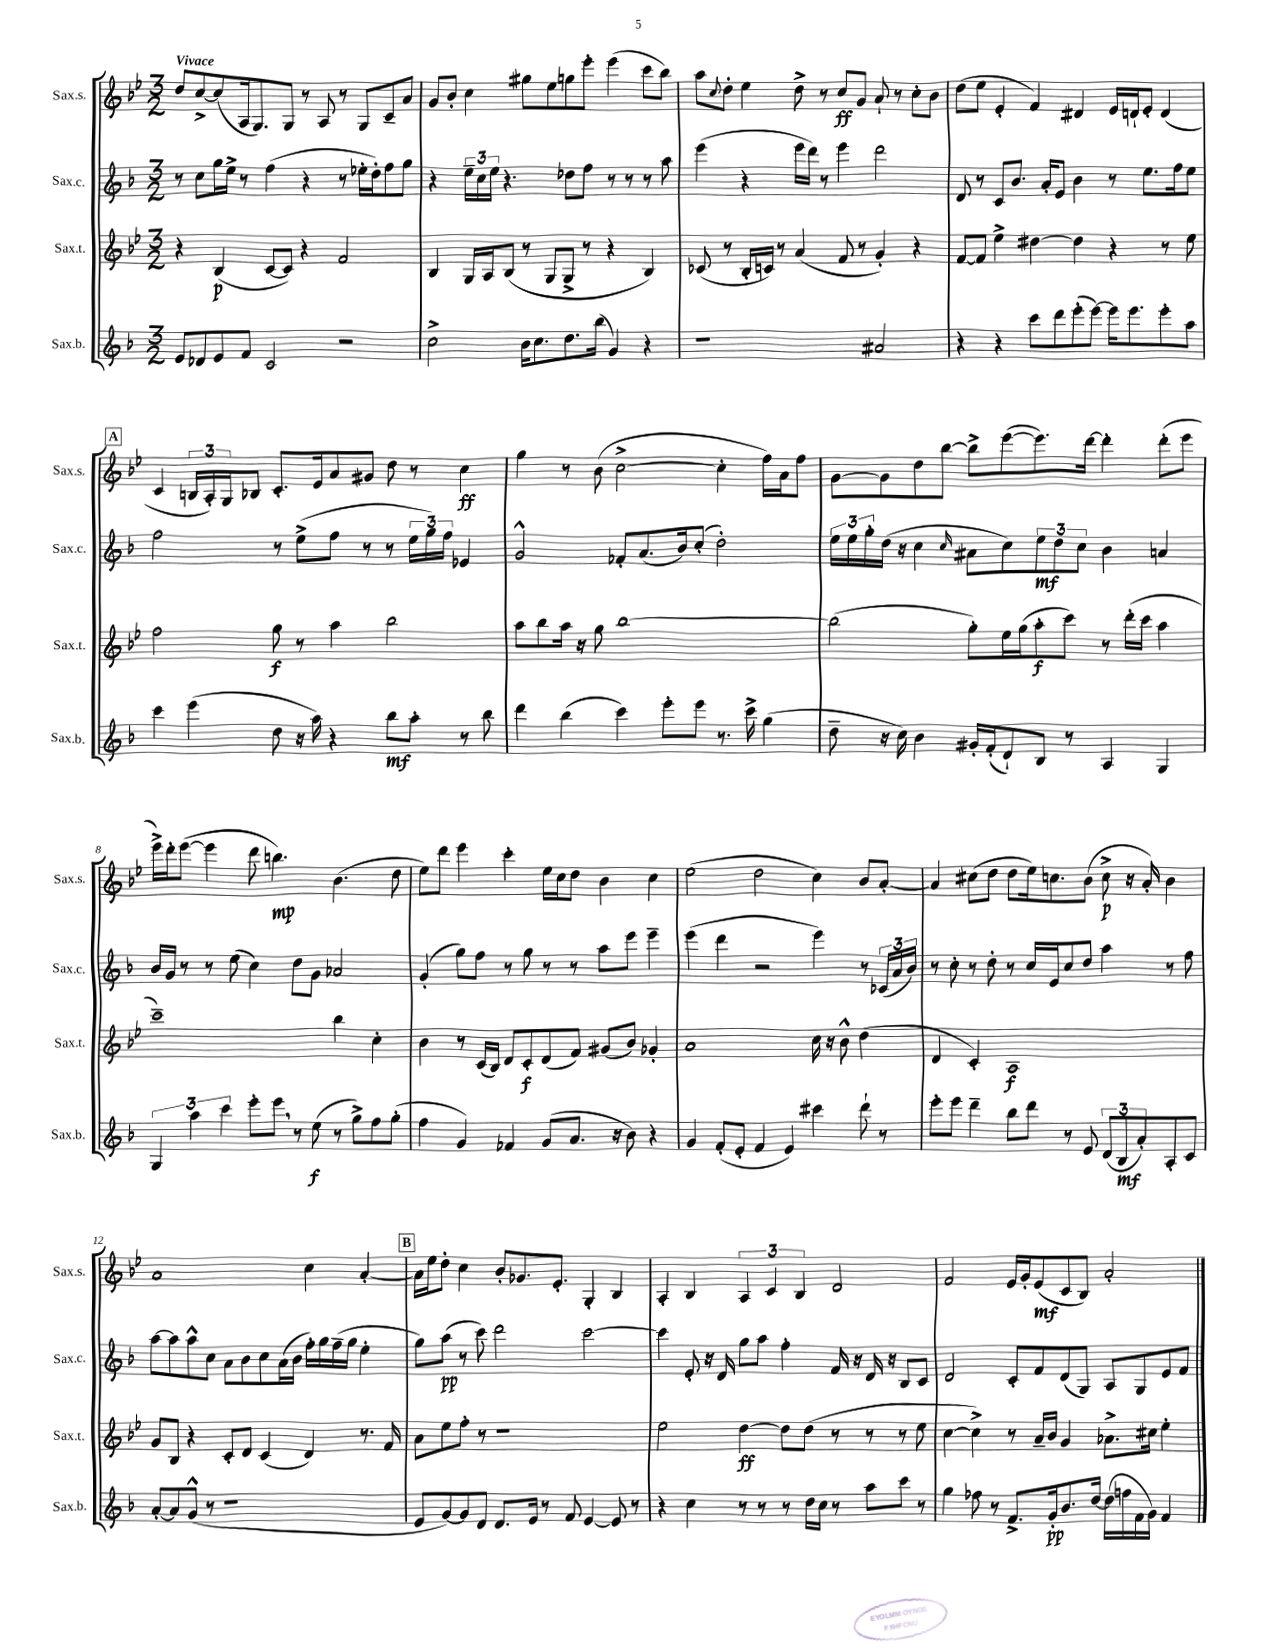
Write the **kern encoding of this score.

**kern	**kern	**kern	**kern
*staff4	*staff3	*staff2	*staff1
*clefG2	*clefG2	*clefG2	*clefG2
*k[b-]	*k[b-e-]	*k[b-]	*k[b-e-]
*M3/2	*M3/2	*M3/2	*M3/2
8e	4r	8r	8dd
8d-	.	8cc	[8cc^
8e	(4B-	16gg	(8cc]
.	.	16ee^	.
8f	.	8r	16A
.	.	.	8.G)
2c	[8c	(4ff	.
.	8c])	.	8G
.	4r	4r	8r
.	.	.	8A
2r	2f	8r	8r
.	.	16ee-'	8G
.	.	16dd')	.
.	.	8ff	8c~
.	.	8gg	8a
=	=	=	=
2cc^	4B-	4r	8g
.	.	.	8b-'
.	16G	24ee~	4cc
.	.	24cc	.
.	16A	.	.
.	.	24ee	.
.	(8B-	4.r	.
16b-	8r	.	8gg#
8.cc	.	.	.
.	8G	.	8ee-
8.dd	8G^	8dd-	8gg
.	8r	8ff	8eee-'
(16bb-	.	.	.
4g)	4r	8r	(4eee-
.	.	8r	.
4r	4B-)	8r	8ccc
.	.	8aa	8bb-)
=	=	=	=
1r	(8c-	(4eee	8aa
.	.	.	8qqcc
.	8r	.	8dd'
.	16B-'	4r	4ee-
.	16c)	.	.
.	8r	.	.
.	(4a	16eee	8dd^
.	.	16ddd)	.
.	.	8r	8r
.	8f	4eee	8cc
.	8r	.	8g
2a#	4g')	2ddd	8a`
.	.	.	8r
.	4r	.	8cc'
.	.	.	8b-
=	=	=	=
4r	[8f	8d	(8dd
.	8f]	8r	8ee-
4r	4ee-^	8c	4e-'
.	.	8.b-	.
8ccc	[4dd#	.	4f)
.	.	16a'	.
8ddd	.	8e	.
(8eee'	4dd#]	4b-	4d#
[8eee)	.	.	.
16eee]	4r	8r	16e-
8.eee	.	.	16d`
.	.	8.ee	8e-'
8eee'	8r	.	(4d
.	.	16ff	.
8aa	8ee-	8ee	.
=	=	=	=
4ccc	2ff	2ff	4c
(4eee	.	.	24B
.	.	.	24A')
.	.	.	24G
.	.	.	8B-
8dd	8gg	8r	8.c'
16r	8r	(8ee^	.
16aa)	.	.	16e-
4r	4aa	8ff	8a
.	.	8r	8g#
8bb-	2bb-	8r	8dd
8aa'	.	24ee	8r
.	.	24gg)	.
.	.	24ff	.
8r	.	4e-	4cc
8bb-	.	.	.
=	=	=	=
4ddd	8aa	2g^^	4gg
.	8bb-	.	.
(4bb-	16aa	.	8r
.	16r	.	.
.	8gg	.	(8b-
4ccc)	[1bb-	8f-'	[2cc^
.	.	(8.a	.
8eee'	.	.	.
.	.	16b-)	.
8eee	.	(8cc'	.
8.r	.	2dd')	4cc']
16ccc^	.	.	.
(4gg	.	.	16ff)
.	.	.	16a
.	.	.	8ff
=	=	=	=
8dd~	(2bb-]	24ee	[8g
.	.	24ee	.
.	.	24gg'	.
16r	.	(16dd	8g]
16cc)	.	16r	.
4b-	.	4cc	8dd
.	.	.	[8bb-
.	.	16qqcc	.
16g#'	8gg')	8a#	8bb-^]
(16f'	.	.	.
8d`)	16ee-	8cc)	([8eee-
.	(16gg	.	.
8B-	8aa'	12ee	8.eee-])
.	.	12dd	.
8r	8ccc)	.	.
.	.	12cc	.
.	.	.	[16ddd
4A	8r	4b-	4ddd']
.	(16ddd'	.	.
.	16ccc	.	.
4G	4aa	4a	(8ddd'
.	.	.	8eee-
=	=	=	=
6G	1ccc~)	16b-	16eee-^)
.	.	16g	16ddd'
.	.	8r	([8eee-
6aa	.	.	.
.	.	8r	4eee-]
6ccc	.	.	.
.	.	(8ee	.
8eee'	.	4cc)	8ddd
8eee	.	.	4.bb)
8r	.	8dd	.
(8ee	.	8g	.
8r	4bb-	2a-	(4.b-
8gg^)	.	.	.
8ff	4cc'	.	.
(8gg'	.	.	8dd
=	=	=	=
4ff	4b-	(4g'	8ee-)
.	.	.	8ddd
4g)	8r	8gg)	4eee-
.	(16c	8ff	.
.	16B-)	.	.
4f-	8d	8r	4ccc'
.	8c'	8gg	.
(8g	(8d	8r	16ee-
.	.	.	16cc
8.a	8f)	8r	8dd
.	(8g#	8aa	4b-
16r	.	.	.
8b-)	8b-)	8eee	.
4r	4g-'	4eee~	4cc
=	=	=	=
4g	1a	(4eee	(2ee-
(8f'	.	4ddd	.
8e'	.	.	.
4f	.	2r	2dd
4e)	.	.	.
4ccc#	16cc	4eee)	4cc)
.	16r	.	.
.	8b-^^	.	.
8ddd`	(4dd	8r	8b-
8r	.	(24c-	[8a'
.	.	24a	.
.	.	24b-)	.
=	=	=	=
8eee'	4d	8r	4a]
8eee	.	8cc'	.
4ddd~	4c')	8r	(8cc#
.	.	8dd'	8dd
8bb-	1A	8r	8dd
8ddd	.	16cc	16ee-)
.	.	16e	8.cc
8r	.	8cc	.
8e	.	8dd	(8b-
(12d	.	4aa	8cc^
12B-	.	.	.
.	.	.	16r
12a')	.	.	.
.	.	.	16a')
8A'	.	8r	4b-
8c	.	8ff	.
=	=	=	=
[8a'	8g	[8aa	1a
8a]	8B-	8aa]	.
(8g^^	4r	8aa^^	.
8r	.	8cc	.
1r	8c'	8a	.
.	8d	8b-	.
.	(4c	8cc	.
.	.	(16a	.
.	.	16b-	.
.	4d)	16ff')	4cc
.	.	16gg	.
.	.	(16ff~	.
.	.	16gg	.
.	8.r	4ee'	[4a'
.	16f	.	.
=	=	=	=
8e	8a	8gg)	16a]
.	.	.	16ee-
[8g)	8ee-	(8aa	8dd'
8g]	8ff'	8r	4cc
8d	8r	8ccc)	.
8.d	1r	2ddd	8b-'
.	.	.	8.g-
16e	.	.	.
8r	.	.	.
.	.	.	8.e-'
8f	.	.	.
[4e	.	[2ccc	4G'
8e]	.	.	4B-
8r	.	.	.
=	=	=	=
4r	2ee-	4ccc]	4A'
4cc	.	8e'	4B-
.	.	16r	.
.	.	16d	.
8r	[4dd	8gg	6A
8r	.	8aa	.
.	.	.	6c
8r	8dd]	4ff'	.
.	.	.	6B-
16dd	(8dd	.	.
16cc	.	.	.
8r	8r	16f	2d
.	.	16r	.
8aa	8r	16d	.
.	.	16r	.
8ccc	8r	8B-	.
8r	8ee-	8c	.
=	=	=	=
4gg	[4cc	2d	2f
8ff-	4cc^])	.	.
8r	.	.	.
8.f^	8r	8c'	16e-
.	.	.	16g'
.	16a~	8f	(8e-
16g'	16b-	.	.
8.b-	4g	(8d	8c
.	.	8G)	8B-)
[16dd	.	.	.
(16dd]	8.a-^	8A	2a'
16ff	.	.	.
16f	.	8G	.
16g)	16cc#	.	.
4f	4ee-'	8e	.
.	.	8f	.
==	==	==	==
*-	*-	*-	*-
